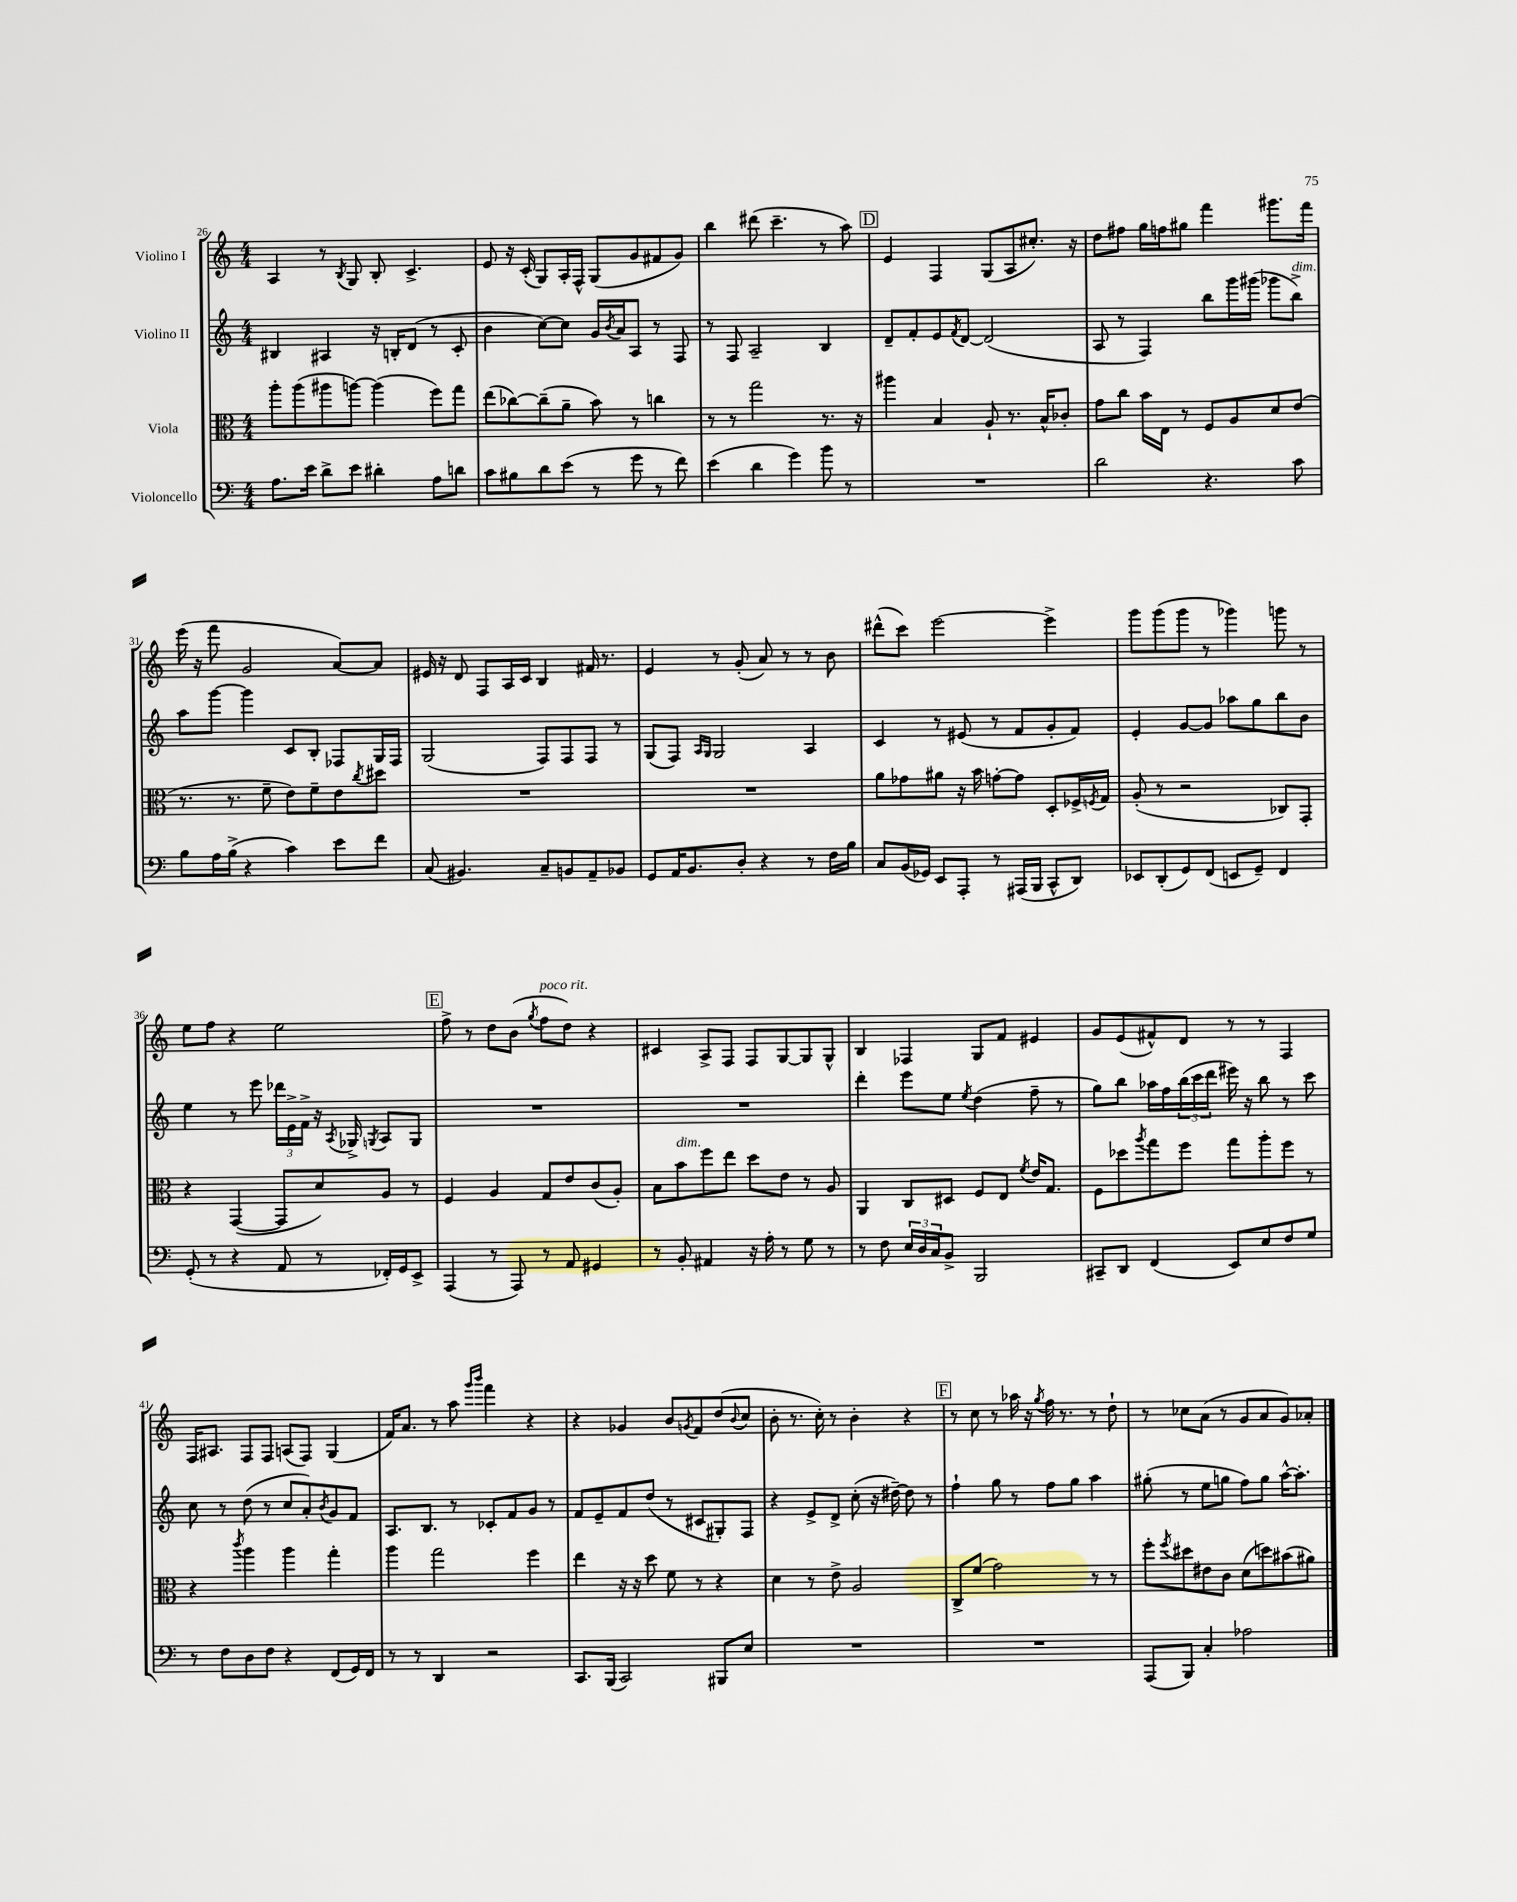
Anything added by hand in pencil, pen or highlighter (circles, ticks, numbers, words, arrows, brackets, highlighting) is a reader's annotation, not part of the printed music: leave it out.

**kern	**kern	**kern	**kern
*staff4	*staff3	*staff2	*staff1
*clefF4	*clefC3	*clefG2	*clefG2
*k[]	*k[]	*k[]	*k[]
*M4/4	*M4/4	*M4/4	*M4/4
8.A\L	8aa'\L	4B#/	4A/
.	(8aa\	.	.
16e\Jk	.	.	.
8d^\L	8aa#\	4A#/	8r
.	.	.	8qB/
8e\J	[8aa\J)	.	8G/
4d#'\	(4aa\]	16r	8B'/
.	.	16B'/LK	.
.	.	(8d/J	4.c^/
8A\L	8ff\L)	8r	.
8d\J	8gg\J	8c'/	.
=	=	=	=
8c\L	(8ee\L	4b\	8e/
8B#\	[8cc-\)	.	16r
.	.	.	(16c'/
8d\	(8cc-~\]	[8cc\L)	8G/L)
(8e\J	8a~\J	8cc\]J	16A'/L
.	.	.	16F^^/JJ
8r	8b\)	16g/LL	(8G/L
.	.	8qb/	.
.	.	16a/J	.
8g\	8r	8A/J	8g/
8r	4cc\	8r	8f#/
8f\)	.	8F/	8g/J)
=	=	=	=
(4e\	8r	8r	4bb\
.	8r	8F/	.
4d\	2gg\	2A~/	(8ddd#\
.	.	.	4.ccc~\
4g\)	.	.	.
8b\	8.r	4B/	8r
8r	.	.	8aa\)
.	16r	.	.
=	=	=	=
1r	4aa#\	8d~/L	4e/
.	.	8f'/	.
.	4B/	8e/	4F/
.	.	8qf/	.
.	.	[8d/J	.
.	8A`/	(2d/]	(8G/L
.	8.r	.	8A/
.	.	.	8.cc#'/J)
.	16B^^/LK	.	.
.	8c-'/J	.	.
.	.	.	16r
=	=	=	=
2d\	8g\L	8A/	8dd\L
.	8cc\J	8r	8ff#\J
.	16b\LL	4F/)	16gg\LL
.	16E\JJ	.	16ff\J
.	8r	.	8gg#\J
4.r	8F/L	8bb\L	4fff\
.	8A/	16ggg\L	.
.	.	(16ggg#\JJ	.
.	8d/	8ggg-\L	8.ggg#\L
8c\	(8e/J	8bb^\J)	.
.	.	.	16fff\Jk
=	=	=	=
8B\L	8.r	8aa\L	(16eee\
.	.	.	16r
16A\L	.	[8ggg\J	8fff\
(16B^\JJ	8.r	.	.
4r	.	4ggg\]	2g/
.	8f~\	.	.
4c\)	8e\L)	8c/L	.
.	8f~\	8B'/J	.
8e\L	8e\	8F-/L	[8a/L)
.	8qcc/	.	.
8f\J	8dd#\J	16G/L	8a/]J
.	.	16F-/JJ	.
=	=	=	=
(8C/	1r	(2G/	16e#/
.	.	.	16r
4.BB#/)	.	.	8d/
.	.	.	8F/L
.	.	.	16A/L
.	.	.	16c/JJ
8C~/L	.	8F/L)	4B/
8BB/	.	8F/	.
8AA~/	.	8F/J	16f#/
.	.	.	8.r
8BB-/J	.	8r	.
=	=	=	=
8GG/L	1r	(8G/L	4e/
16AA/K	.	8F/J)	.
8.BB/	.	.	.
.	.	16qqA/LL	.
.	.	16qqG/JJ	.
.	.	2G/	8r
8D'/J	.	.	(8g'/
4r	.	.	8a/)
.	.	.	8r
8r	.	4A/	8r
16F\LL	.	.	8b\
16B\JJ	.	.	.
=	=	=	=
8C/L	8a\L	4c/	(8ddd#^^\L
(16BB/L	8g-\	.	8ccc\J)
16GG-/JJ)	.	.	.
8EE/L	8a#\J	8r	[2eee\
8AAA'/J	16r	(8e#/	.
.	16b\	.	.
8r	[8g'\L	8r	.
(16AAA#/LL	8g\]J	8f/L	.
16BBB/JJ	.	.	.
8CC^^/L	8D'/L	8g'/	4eee^\]
8DD/J)	16F-^/L	8f/J)	.
.	8qF/	.	.
.	16G/JJ	.	.
=	=	=	=
8EE-/L	(8A'/	4e'/	8ggg\L
(8DD'/	8r	.	(8ggg\
8GG/)	2r	[8g/L	8ggg\J
(8FF/J	.	8g/]J	8r
8EE/L	.	8aa-\L	4ggg-\)
8GG~/J)	.	8gg\	.
4FF/	8C-/L)	8bb\	8ggg\
.	8GG'/J	8b\J	8r
=	=	=	=
(8GG'/	4r	4ee\	8ee\L
8r	.	.	8ff\J
4r	([4GG/	8r	4r
.	.	8eee\	.
8AA/	8GG/]L	24ddd-\LL	2ee\
.	.	24e^\	.
.	.	24f^\JJ	.
8r	8d/)	16r	.
.	.	8qA/	.
.	.	16G-^/	.
.	.	8qG/	.
16FF-'/LL)	8A/J	8A/L	.
16GG/J	.	.	.
8EE^/J	8r	8G/J	.
=	=	=	=
(4AAA/	4F/	1r	8ff^\
.	.	.	8r
8r	4A/	.	8dd\L
8AAA/)	.	.	(8b\J
.	.	.	8qgg/
8r	8G/L	.	8ff\L
8AA/	8e/	.	8dd\J)
4GG#/	(8c/	.	4r
.	8A'/J)	.	.
=	=	=	=
8r	8B\L	1r	4c#/
8BB'/	8b\	.	.
4AA#/	8ff\	.	8A^/L
.	8ee\J	.	8F/J
16r	8dd\L	.	8F/L
16A'\	.	.	.
8r	8e\J	.	[8G/
8G\	8r	.	8G/]
8r	8A/	.	8G^^/J
=	=	=	=
8r	4AA/	4ddd'\	4B/
8F\	.	.	.
24E/LL	8C/L	8eee\L	4F-/
24D/	.	.	.
24C/J	.	.	.
8BB^/J	8D#/J	8ee\J	.
.	.	8qee/	.
2BBB/	8F/L	(4dd\	8G/L
.	8E/J	.	8f/J
.	8qf/	.	.
.	16e/LK	8ff~\	4e#/
.	8.G/J	.	.
.	.	8r	.
=	=	=	=
8CC#~/L	8F\L	8gg\L)	8g/L
8DD/J	8dd-\	8bb\J	(8e/
.	8qaa/	.	.
(4FF/	8gg\	16aa-\LL	8f#^^/)
.	.	16ff\	.
.	8ff\J	(24bb\	8d/J
.	.	24ccc\	.
.	.	24ddd\JJ	.
8EE/L)	8gg\L	16eee#\)	8r
.	.	16r	.
8E/	8aa'\	8bb\	8r
8F/	8ff\J	8r	4F/
8G/J	8r	8ccc\	.
=	=	=	=
8r	4r	8cc\	16F/LK
.	.	.	8.A#/J
8F\L	.	8r	.
.	8qccc/	.	.
8D\	4aa\	(8dd\	8F/L
8F\J	.	8r	8F/J
4r	4aa\	8cc/L	(8A/L
.	.	8a'/)	8F/J)
.	.	8qb/	.
(8FF/L	4gg'\	8g/	(4G/
16GG/L)	.	8f/J	.
16FF/JJ	.	.	.
=	=	=	=
8r	4aa\	8.A/L	16f/LK)
.	.	.	8.a/J
8r	.	.	.
.	.	8.B/J	.
4DD/	2gg\	.	8r
.	.	8r	8aa\
.	.	.	16qqggg/LL
.	.	.	16qqbbb/JJ
2r	.	8c-'/L	4fff\
.	.	8f/	.
.	4ff\	8g/J	4r
.	.	8r	.
=	=	=	=
8.CC/L	4ee\	8f/L	4r
.	.	8e~/	.
(16BBB/Jk	.	.	.
2CC/)	16r	8f/	4g-/
.	16r	.	.
.	8dd\	(8dd/J	.
.	8f\	8r	8b/L
.	.	.	8qg/
.	8r	8c#/L	8f/
8BBB#/L	4r	8G#'/)	(8dd/
.	.	.	8qqb/
8E/J	.	8F/J	8cc/J
=	=	=	=
1r	4d\	4r	8b'\
.	.	.	8.r
.	8r	8e^/L	.
.	.	.	16cc'\)
.	8e^\	8d^/J	8r
.	2A/	(8cc'\	4b'\
.	.	16r	.
.	.	[16dd#~\)	.
.	.	8dd#\]	4r
.	.	8r	.
=	=	=	=
1r	8C^/L	4ff`\	8r
.	(8f/J	.	8cc\
.	2g\)	8gg\	8r
.	.	8r	16aa-\
.	.	.	16r
.	.	.	8qgg/
.	.	8ff\L	16ff\
.	.	.	8.r
.	.	8gg\J	.
.	8r	4aa\	8r
.	8r	.	8dd`\
=	=	=	=
(8AAA/L	8ff'\L	(8gg#'\	8r
.	8qff/	.	.
8BBB/J)	8dd#\	8r	8cc-\L
4C'/	8e#\	8ee\L	(8a\J
.	8c\J	8gg\J	8r
2A-\	(8d\L	8ff\L)	8g/L
.	8dd\)	8gg\J	8a/
.	(8b#\	[16aa^^\LK	8g/)
.	.	8.aa'\]J	.
.	8a#\J)	.	8a-'/J
==	==	==	==
*-	*-	*-	*-
